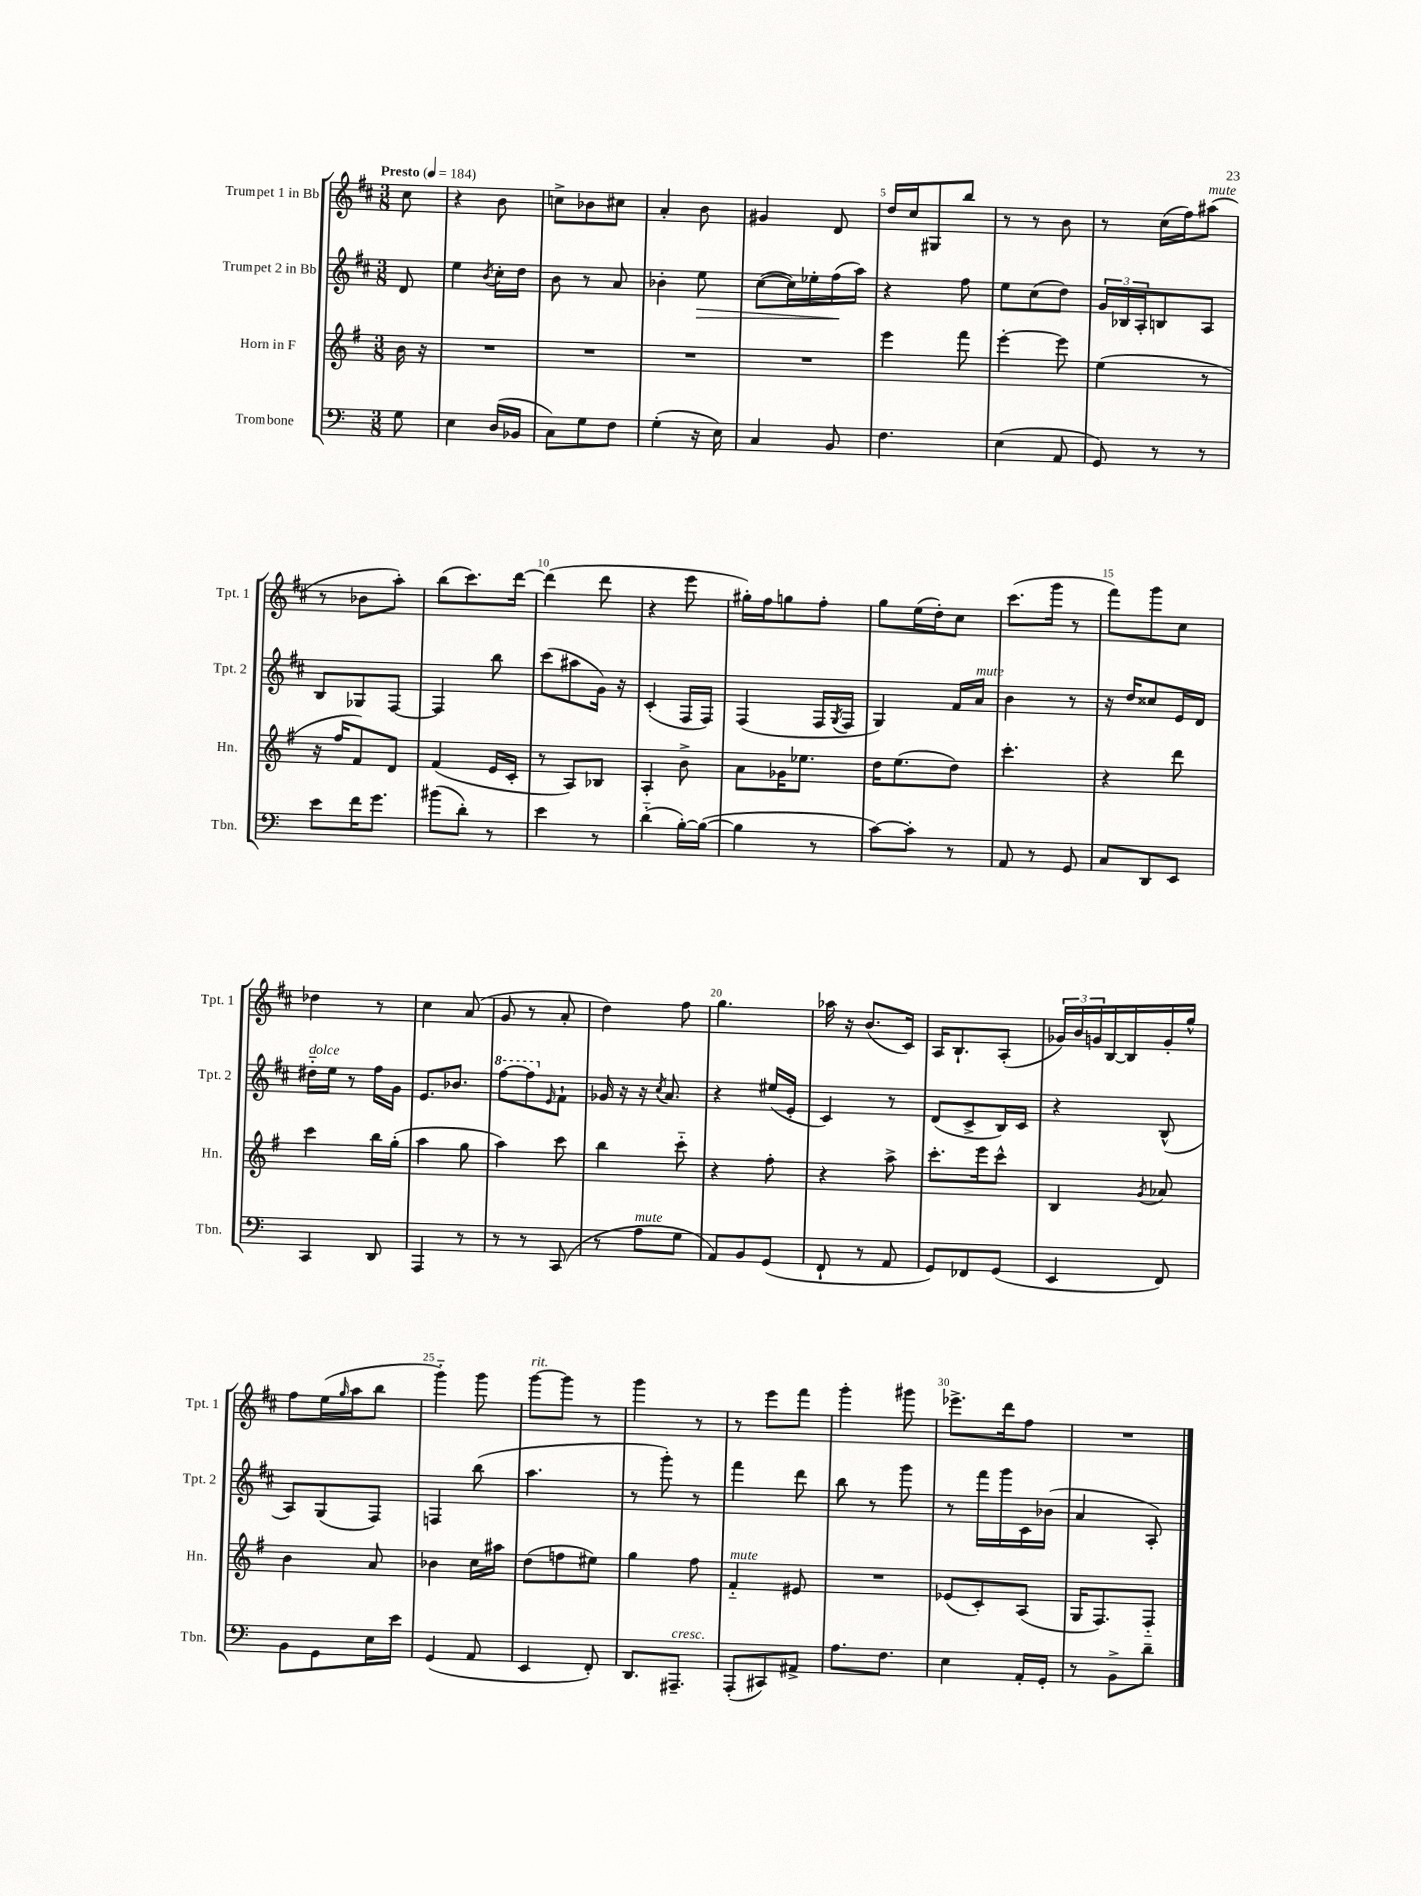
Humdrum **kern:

**kern	**kern	**kern	**kern
*staff4	*staff3	*staff2	*staff1
*clefF4	*clefG2	*clefG2	*clefG2
*k[]	*k[f#]	*k[f#c#]	*k[f#c#]
*M3/8	*M3/8	*M3/8	*M3/8
*MM184	*MM184	*MM184	*MM184
8G	16b	8d	8cc#
.	16r	.	.
=	=	=	=
4E	4.r	4ee	4r
.	.	8qb	.
(16D	.	16cc#'	8b
16BB-	.	16dd	.
=	=	=	=
8C)	4.r	8b	8cc^
8G	.	8r	8b-
8F	.	8a	8cc#
=	=	=	=
(4G'	4.r	4b-'	4a'
16r	.	8ee	8b
16E)	.	.	.
=	=	=	=
4C	4.r	([8cc#	4g#
.	.	16cc#])	.
.	.	16ee-'	.
8BB	.	(16ff#	8d
.	.	16aa)	.
=	=	=	=
4.F	4eee	4r	16dd
.	.	.	16cc#
.	.	.	8G#
.	8fff#	8ff#	8bb
=	=	=	=
(4E	[4eee'	8ee	8r
.	.	(8cc#	8r
8AA	8eee]	8dd)	8b
=	=	=	=
8GG)	(4ee	24g	8r
.	.	24B-	.
.	.	24A'	.
8r	.	8B	(16cc#
.	.	.	16ff#)
8r	8r	8A	(8aa#
=	=	=	=
8e	16r	8B	8r
.	16ff#	.	.
16f	8f#)	8G-	8b-
8.g	.	.	.
.	8d	[8F#	8aa')
=	=	=	=
(8b#	(4f#	4F#]	(8bb
8d')	.	.	8.ccc#)
8r	16e	8bb	.
.	16c'	.	[16ddd
=	=	=	=
4e	8r	(8ccc#	(4ddd]
.	8A)	8aa#	.
8r	8B-	16g)	8ddd
.	.	16r	.
=	=	=	=
(4d'~	4A'	(4c#'	4r
[16B')	8b^	16F#	8eee
(16B_	.	16F#)	.
=	=	=	=
4B]	8a	(4F#	16gg#')
.	.	.	16ff#
.	16g-	.	8gg
.	8.ee-	.	.
8r	.	16F#	8ff#'
.	.	8qG	.
.	.	16F#	.
=	=	=	=
[8c)	16dd	4G)	8gg
.	(8.ee	.	.
8c']	.	.	(16ee
.	.	.	16dd')
8r	8dd)	16f#	8cc#
.	.	16a	.
=	=	=	=
8AA	4.ccc'	4b	(8.ccc#
8r	.	.	.
.	.	.	16ggg
8GG	.	8r	8r
=	=	=	=
8C	4r	16r	8fff#)
.	.	16dd	.
8DD	.	8cc##	8ggg
8EE	8ddd	16e	8cc#
.	.	16d	.
=	=	=	=
4CC	4ccc	16dd#'~	4dd-
.	.	16ee	.
.	.	8r	.
8DD	16bb	16ff#	8r
.	(16gg'	16g	.
=	=	=	=
4AAA	4aa	8.e	4cc#
.	.	8.b-	.
8r	8gg	.	(8a
=	=	=	=
8r	4aa)	[8fff#	8g
8r	.	8fff#]	8r
.	.	16qqe	.
(8CC	8ccc	8f#`	8a'
=	=	=	=
8r	4bb	16g-	4dd)
.	.	16r	.
8A	.	16r	.
.	.	8qcc#	.
.	.	8.a	.
8G	8ccc'~	.	8ff#
=	=	=	=
8AA)	4r	4r	4.gg
8BB	.	.	.
(8GG	8ff#'	(16ee#	.
.	.	16e'	.
=	=	=	=
8FF`	4r	4c#)	16aa-
.	.	.	16r
8r	.	.	(8.b
8AA	8aa^	8r	.
.	.	.	16c#)
=	=	=	=
8GG)	8.ccc'	(8d	16A
.	.	.	8.B`
8FF-	.	8c#^	.
.	16eee	.	.
(8GG	8ccc^^	16B)	(8A'
.	.	16c#	.
=	=	=	=
4EE	4B	4r	24g-)
.	.	.	24b
.	.	.	24g
.	.	.	[16B
.	.	.	16B]
.	8qg	.	.
8FF)	8a-	(8B^^	16g'
.	.	.	16gg^^
=	=	=	=
8BB	4b	8A)	8ff#
8GG	.	(8G	(16ee
.	.	.	16qqgg
.	.	.	16aa
16E	8a	8F#)	8bb
16e	.	.	.
=	=	=	=
(4GG	4b-	4F	4ggg'~)
8AA	16cc	(8bb	8ggg
.	16aa#	.	.
=	=	=	=
4EE	(8dd	4.aa	[8ggg
.	8ff	.	8ggg]
8FF')	8ee#)	.	8r
=	=	=	=
8.DD	4gg	8r	4ggg
.	.	8ggg')	.
8.AAA#~	.	.	.
.	8ff#	8r	8r
=	=	=	=
(8AAA'	4f#'~	4fff#	8r
8CC#)	.	.	8eee
8AA#^	8e#	8ddd	8fff#
=	=	=	=
8.A	4.r	8bb	4ggg'
.	.	8r	.
8.F	.	.	.
.	.	8ggg	8ggg#
=	=	=	=
4E	(8e-	8r	8.eee-^
.	8c')	16fff#	.
.	.	16ggg	16ddd
16AA'	(8A	16c#	8ff#
16GG'	.	(16b-	.
=	=	=	=
8r	16G	4a	4.r
.	8.F#)	.	.
8BB^	.	.	.
8d~	8F#'~	8A')	.
==	==	==	==
*-	*-	*-	*-
